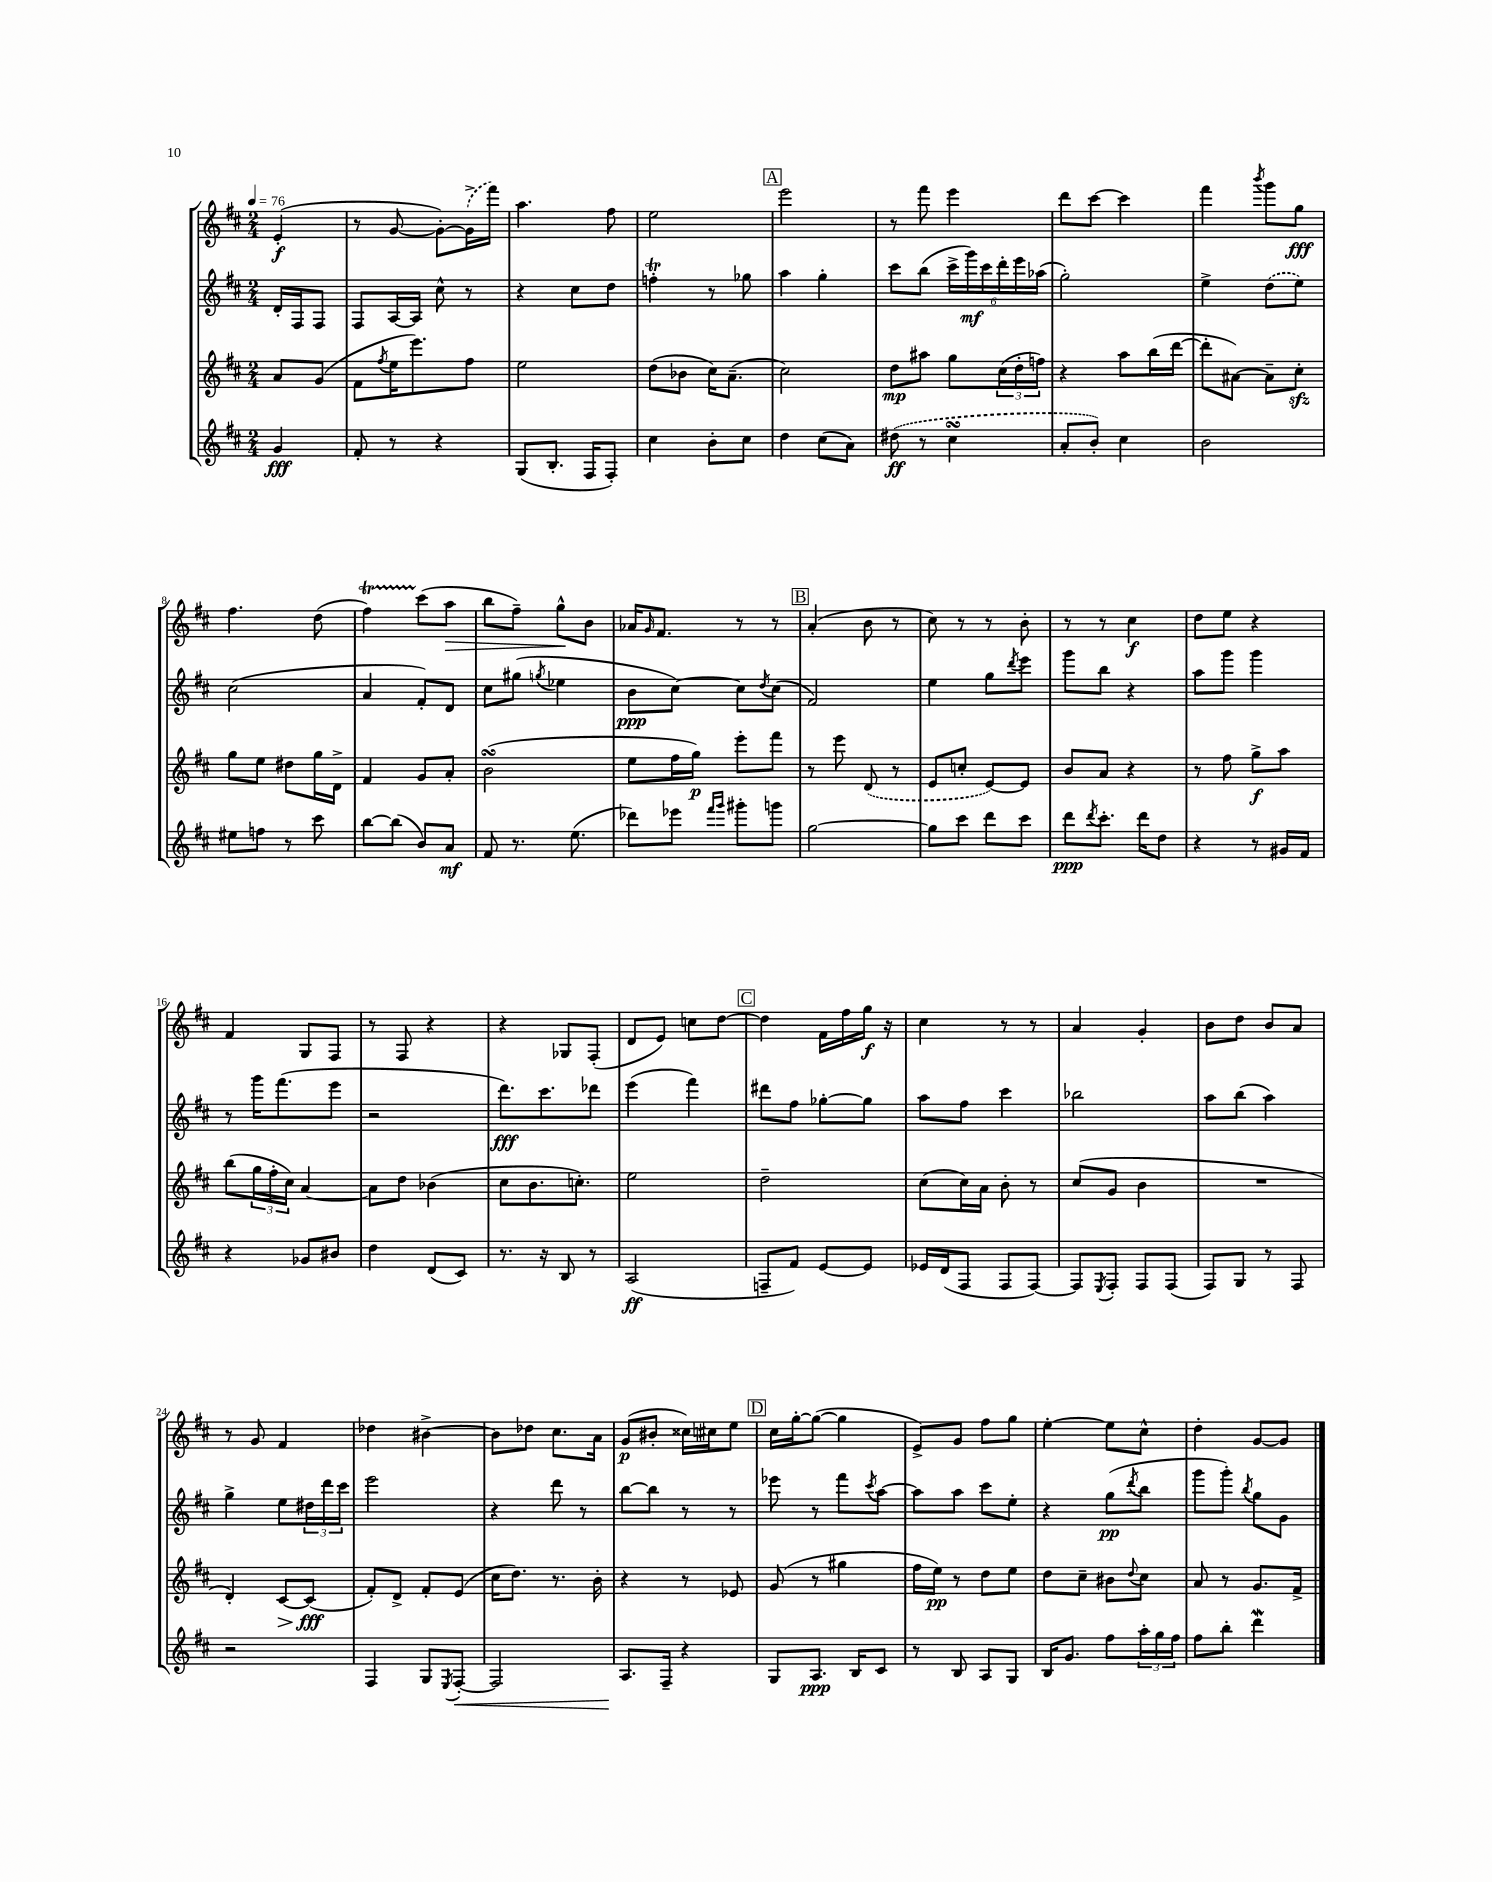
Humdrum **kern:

**kern	**dynam	**kern	**dynam	**kern	**dynam	**kern	**dynam
*part4	*part4	*part3	*part3	*part2	*part2	*part1	*part1
*staff4	*staff4	*staff3	*staff3	*staff2	*staff2	*staff1	*staff1
*clefG2	*	*clefG2	*	*clefG2	*	*clefG2	*
*k[f#c#]	*	*k[f#c#]	*	*k[f#c#]	*	*k[f#c#]	*
*M2/4	*	*M2/4	*	*M2/4	*	*M2/4	*
*MM76	*	*MM76	*	*MM76	*	*MM76	*
=	=	=	=	=	=	=	=
4g/	fff	8a/L	.	16d'/LL	.	(4e'/	f
.	.	.	.	16F#/J	.	.	.
.	.	(8g/J	.	8F#/J	.	.	.
=1	=1	=1	=1	=1	=1	=1	=1
8f#'/	.	8f#\L	.	8F#/L	.	8r	.
.	.	8qff#/	.	.	.	.	.
8r	.	16ee\K	.	[16A/L	.	[8g/	.
.	.	8.eee\)	.	16A/JJ]	.	.	.
4r	.	.	.	8cc#^^\	.	8g'\L_)	.
.	.	8ff#\J	.	8r	.	(16g^\L]	.
.	.	.	.	.	.	16fff#\JJ)	.
=2	=2	=2	=2	=2	=2	=2	=2
(8G/L	.	2ee\	.	4r	.	4.aa\	.
8.B'/J	.	.	.	.	.	.	.
.	.	.	.	8cc#\L	.	.	.
16F#/KL	.	.	.	.	.	.	.
8F#'/J)	.	.	.	8dd\J	.	8ff#\	.
=3	=3	=3	=3	=3	=3	=3	=3
4cc#\	.	(8dd\L	.	4ffnT'\	.	2ee\	.
.	.	8b-X\J	.	.	.	.	.
8b'\L	.	16cc#\KL)	.	8r	.	.	.
.	.	(8.a~\J	.	.	.	.	.
8cc#\J	.	.	.	8gg-X\	.	.	.
!!LO:REH:place=s1:t=A
=4	=4	=4	=4	=4	=4	=4	=4
4dd\	.	2cc#\)	.	4aa\	.	2eee\	.
(8cc#\L	.	.	.	4gg'\	.	.	.
8a\J)	.	.	.	.	.	.	.
=5	=5	=5	=5	=5	=5	=5	=5
(8dd#X\	ff	8dd\L	mp	8ccc#\L	.	8r	.
8r	.	8aa#X\J	.	(8bb\J	.	8fff#\	.
4cc#sSsS\	.	8gg\L	.	24ccc#^\LL	.	4eee\	.
.	.	.	.	24ggg\)	mf	.	.
.	.	.	.	24ccc#\	.	.	.
.	.	(24cc#\L	.	24ddd'\	.	.	.
.	.	24dd'\	.	24eee\	.	.	.
.	.	24ffn\JJ)	.	(24aa-X\JJ	.	.	.
=6	=6	=6	=6	=6	=6	=6	=6
8a'/L	.	4r	.	2gg'\)	.	8ddd\L	.
8b'/J)	.	.	.	.	.	[8ccc#\J	.
4cc#\	.	8aa\L	.	.	.	4ccc#\]	.
.	.	(16bb\L	.	.	.	.	.
.	.	[16ddd\JJ	.	.	.	.	.
=7	=7	=7	=7	=7	=7	=7	=7
2b\	.	8ddd'\L]	.	4ee^\	.	4fff#\	.
.	.	[8a#X\J)	.	.	.	.	.
.	.	.	.	.	.	8qbbb/	.
.	.	8a#~\L]	.	(8dd\L	.	8ggg\L	.
.	.	8cc#zz'\J	.	8ee\J)	.	8gg\J	fff
!!LO:LB:g=z
=8	=8	=8	=8	=8	=8	=8	=8
8ee#X\L	.	8gg\L	.	(2cc#\	.	4.ff#\	.
8ffn\J	.	8ee\J	.	.	.	.	.
8r	.	8dd#X\L	.	.	.	.	.
8ccc#\	.	16gg\L	.	.	.	(8dd\	.
.	.	16d^\JJ	.	.	.	.	.
=9	=9	=9	=9	=9	=9	=9	=9
[8bb\L	.	4f#/	.	4a/	.	4ff#t\)	.
(8bb\J]	.	.	.	.	.	.	.
8b/L)	.	8g/L	.	8f#'/L)	.	(8ccc#\L	.
!	!	!	!	!	!	!	!LO:HP:b
8a/J	mf	8a'/J	.	8d/J	.	8aa\J	>
=10	=10	=10	=10	=10	=10	=10	=10
8f#/	.	(2bsSSS\	.	8cc#\L	.	8bb\L	.
8.r	.	.	.	(8gg#X\J	.	8ff#~\J)	.
.	.	.	.	8qggn/	.	.	.
.	.	.	.	4ee-X\	.	8gg^^\L	.
(8.ee\	.	.	.	.	.	.	.
.	.	.	.	.	.	8b\J	]
=11	=11	=11	=11	=11	=11	=11	=11
8ddd-X\L)	.	8ee\L	.	8b\L	ppp	16a-X/KL	.
.	.	.	.	.	.	16qqg/	.
.	.	.	.	.	.	8.f#/J	.
8eee-X\J	.	16ff#\L	.	[8cc#\J)	.	.	.
.	.	16gg\JJ)	p	.	.	.	.
16qqfff#/LL	.	.	.	.	.	.	.
16qqggg/JJ	.	.	.	.	.	.	.
8ggg#X'\L	.	8eee'\L	.	8cc#\L]	.	8r	.
.	.	.	.	8qdd/	.	.	.
8gggn\J	.	8fff#\J	.	(8cc#\J	.	8r	.
!!LO:REH:place=s1:t=B
=12	=12	=12	=12	=12	=12	=12	=12
[2gg\	.	8r	.	2f#/)	.	(4a'/	.
.	.	8eee\	.	.	.	.	.
.	.	(8d/	.	.	.	8b\	.
.	.	8r	.	.	.	8r	.
=13	=13	=13	=13	=13	=13	=13	=13
8gg\L]	.	8e/L	.	4ee\	.	8cc#\)	.
8ccc#\J	.	8ccn'/J	.	.	.	8r	.
8ddd\L	.	[8e/L)	.	8gg\L	.	8r	.
.	.	.	.	8qddd/	.	.	.
8ccc#\J	.	8e/J]	.	8eee\J	.	8b'\	.
=14	=14	=14	=14	=14	=14	=14	=14
8ddd\L	ppp	8b/L	.	8ggg\L	.	8r	.
8qddd/	.	.	.	.	.	.	.
8.ccc#'\J	.	8a/J	.	8bb\J	.	8r	.
.	.	4r	.	4r	.	4cc#\	f
16ddd\KL	.	.	.	.	.	.	.
8dd\J	.	.	.	.	.	.	.
=15	=15	=15	=15	=15	=15	=15	=15
4r	.	8r	.	8aa\L	.	8dd\L	.
.	.	8ff#\	.	8ggg\J	.	8ee\J	.
8r	.	8gg^\L	f	4ggg\	.	4r	.
16g#X/LL	.	8aa\J	.	.	.	.	.
16f#/JJ	.	.	.	.	.	.	.
!!LO:LB:g=z
=16	=16	=16	=16	=16	=16	=16	=16
4r	.	(8bb\L	.	8r	.	4f#/	.
.	.	24gg\L	.	16ggg\KL	.	.	.
.	.	24ff#'\	.	.	.	.	.
.	.	.	.	(8.fff#\	.	.	.
.	.	24cc#\JJ)	.	.	.	.	.
8g-X/L	.	[4a/	.	.	.	8G/L	.
8b#X/J	.	.	.	8eee\J	.	8F#/J	.
=17	=17	=17	=17	=17	=17	=17	=17
4dd\	.	8a\L]	.	2r	.	8r	.
.	.	8dd\J	.	.	.	8F#/	.
(8d/L	.	(4b-X\	.	.	.	4r	.
8c#/J)	.	.	.	.	.	.	.
=18	=18	=18	=18	=18	=18	=18	=18
8.r	.	8cc#\L	.	8.ddd\L)	fff	4r	.
.	.	8.b\	.	.	.	.	.
16r	.	.	.	8.ccc#\	.	.	.
8B/	.	.	.	.	.	8G-X/L	.
.	.	8.ccn'\J)	.	.	.	.	.
8r	.	.	.	8ddd-X\J	.	(8F#'/J	.
=19	=19	=19	=19	=19	=19	=19	=19
(2A/	ff	2ee\	.	(4eee\	.	8d/L	.
.	.	.	.	.	.	8e/J)	.
.	.	.	.	4fff#\)	.	8ccn\L	.
.	.	.	.	.	.	[8dd\J	.
!!LO:REH:place=s1:t=C
=20	=20	=20	=20	=20	=20	=20	=20
8Fn~/L	.	2dd~\	.	8ddd#X\L	.	4dd\]	.
8f#/J)	.	.	.	8ff#\J	.	.	.
[8e/L	.	.	.	[8gg-X'\L	.	16f#\LL	.
.	.	.	.	.	.	16ff#\	.
8e/J]	.	.	.	8gg-\J]	.	16gg\JJ	f
.	.	.	.	.	.	16r	.
=21	=21	=21	=21	=21	=21	=21	=21
16e-X/LL	.	(8cc#\L	.	8aa\L	.	4cc#\	.
(16d/J	.	.	.	.	.	.	.
8F#/J	.	16cc#\L)	.	8ff#\J	.	.	.
.	.	16a\JJ	.	.	.	.	.
8F#/L	.	8b'\	.	4ccc#\	.	8r	.
[8F#/J)	.	8r	.	.	.	8r	.
=22	=22	=22	=22	=22	=22	=22	=22
8F#/L]	.	(8cc#/L	.	2bb-X\	.	4a/	.
8qE/	.	.	.	.	.	.	.
8F#'/J	.	8g/J	.	.	.	.	.
8F#/L	.	4b\	.	.	.	4g'/	.
(8F#/J	.	.	.	.	.	.	.
=23	=23	=23	=23	=23	=23	=23	=23
8F#/L)	.	2r	.	8aa\L	.	8b\L	.
8G/J	.	.	.	(8bb\J	.	8dd\J	.
8r	.	.	.	4aa\)	.	8b/L	.
8F#/	.	.	.	.	.	8a/J	.
!!LO:LB:g=z
=24	=24	=24	=24	=24	=24	=24	=24
2r	.	4d'/)	.	4gg^\	.	8r	.
.	.	.	.	.	.	8g/	.
!	!	!	!LO:HP:b	!	!	!	!
.	.	[8c#/L	>	8ee\L	.	4f#/	.
.	.	(8c#/J]	fff	24dd#X\L	.	.	.
.	.	.	.	24ddd\	.	.	.
.	.	.	.	24ccc#\JJ	.	.	.
.	.	.	]	.	.	.	.
=25	=25	=25	=25	=25	=25	=25	=25
4F#/	.	8f#'/L)	.	2eee\	.	4dd-X\	.
.	.	8d^/J	.	.	.	.	.
8G/L	.	8f#'/L	.	.	.	[4b#X^\	.
8qE/	.	.	.	.	.	.	.
!	!LO:HP:b	!	!	!	!	!	!
[8F#'/J	<	(8e/J	.	.	.	.	.
=26	=26	=26	=26	=26	=26	=26	=26
2F#/]	.	16cc#\KL	.	4r	.	8b#\L]	.
.	.	8.dd\J)	.	.	.	.	.
.	.	.	.	.	.	8dd-X\J	.
.	.	8.r	.	8ddd\	.	8.cc#\L	.
.	.	.	.	8r	.	.	.
.	.	16b'\	.	.	.	16a\Jk	.
=27	=27	=27	=27	=27	=27	=27	=27
8.A/L	.	4r	.	[8bb\L	.	(8g/L	p
.	.	.	.	8bb\J]	.	8b#X'/J	.
16F#~/Jk	[	.	.	.	.	.	.
4r	.	8r	.	8r	.	16cc##X\LL)	.
.	.	.	.	.	.	16cc#X\J	.
.	.	8e-X/	.	8r	.	8ee\J	.
!!LO:REH:place=s1:t=D
=28	=28	=28	=28	=28	=28	=28	=28
8G/L	.	(8g/	.	8eee-X\	.	16cc#\LL	.
.	.	.	.	.	.	[16gg'\J	.
8.A/J	ppp	8r	.	8r	.	(8gg\J_	.
.	.	4gg#X\	.	8fff#\L	.	4gg\]	.
16B/KL	.	.	.	.	.	.	.
.	.	.	.	8qccc#/	.	.	.
8c#/J	.	.	.	[8aa\J	.	.	.
=29	=29	=29	=29	=29	=29	=29	=29
8r	.	16ff#\LL	.	8aa\L]	.	8e^/L)	.
.	.	16ee\JJ)	pp	.	.	.	.
8B/	.	8r	.	8aa\J	.	8g/J	.
8A/L	.	8dd\L	.	8ccc#\L	.	8ff#\L	.
8G/J	.	8ee\J	.	8ee'\J	.	8gg\J	.
=30	=30	=30	=30	=30	=30	=30	=30
16B/KL	.	8dd\L	.	4r	.	[4ee'\	.
8.g/J	.	.	.	.	.	.	.
.	.	8cc#~\J	.	.	.	.	.
8ff#\L	.	8b#X\L	.	(8gg\L	pp	8ee\L]	.
.	.	8qqdd/	.	8qddd/	.	.	.
24aa'\L	.	8cc#\J	.	8bb\J	.	8cc#^^\J	.
24gg\	.	.	.	.	.	.	.
24ff#\JJ	.	.	.	.	.	.	.
=31	=31	=31	=31	=31	=31	=31	=31
8ff#\L	.	8a/	.	8ggg\L	.	4dd'\	.
8bb'\J	.	8r	.	8ggg'\J)	.	.	.
.	.	.	.	8qbb/	.	.	.
4dddw\	.	8.g/L	.	8gg\L	.	[8g/L	.
.	.	.	.	8g\J	.	8g/J]	.
.	.	16f#^/Jk	.	.	.	.	.
==	==	==	==	==	==	==	==
*-	*-	*-	*-	*-	*-	*-	*-
